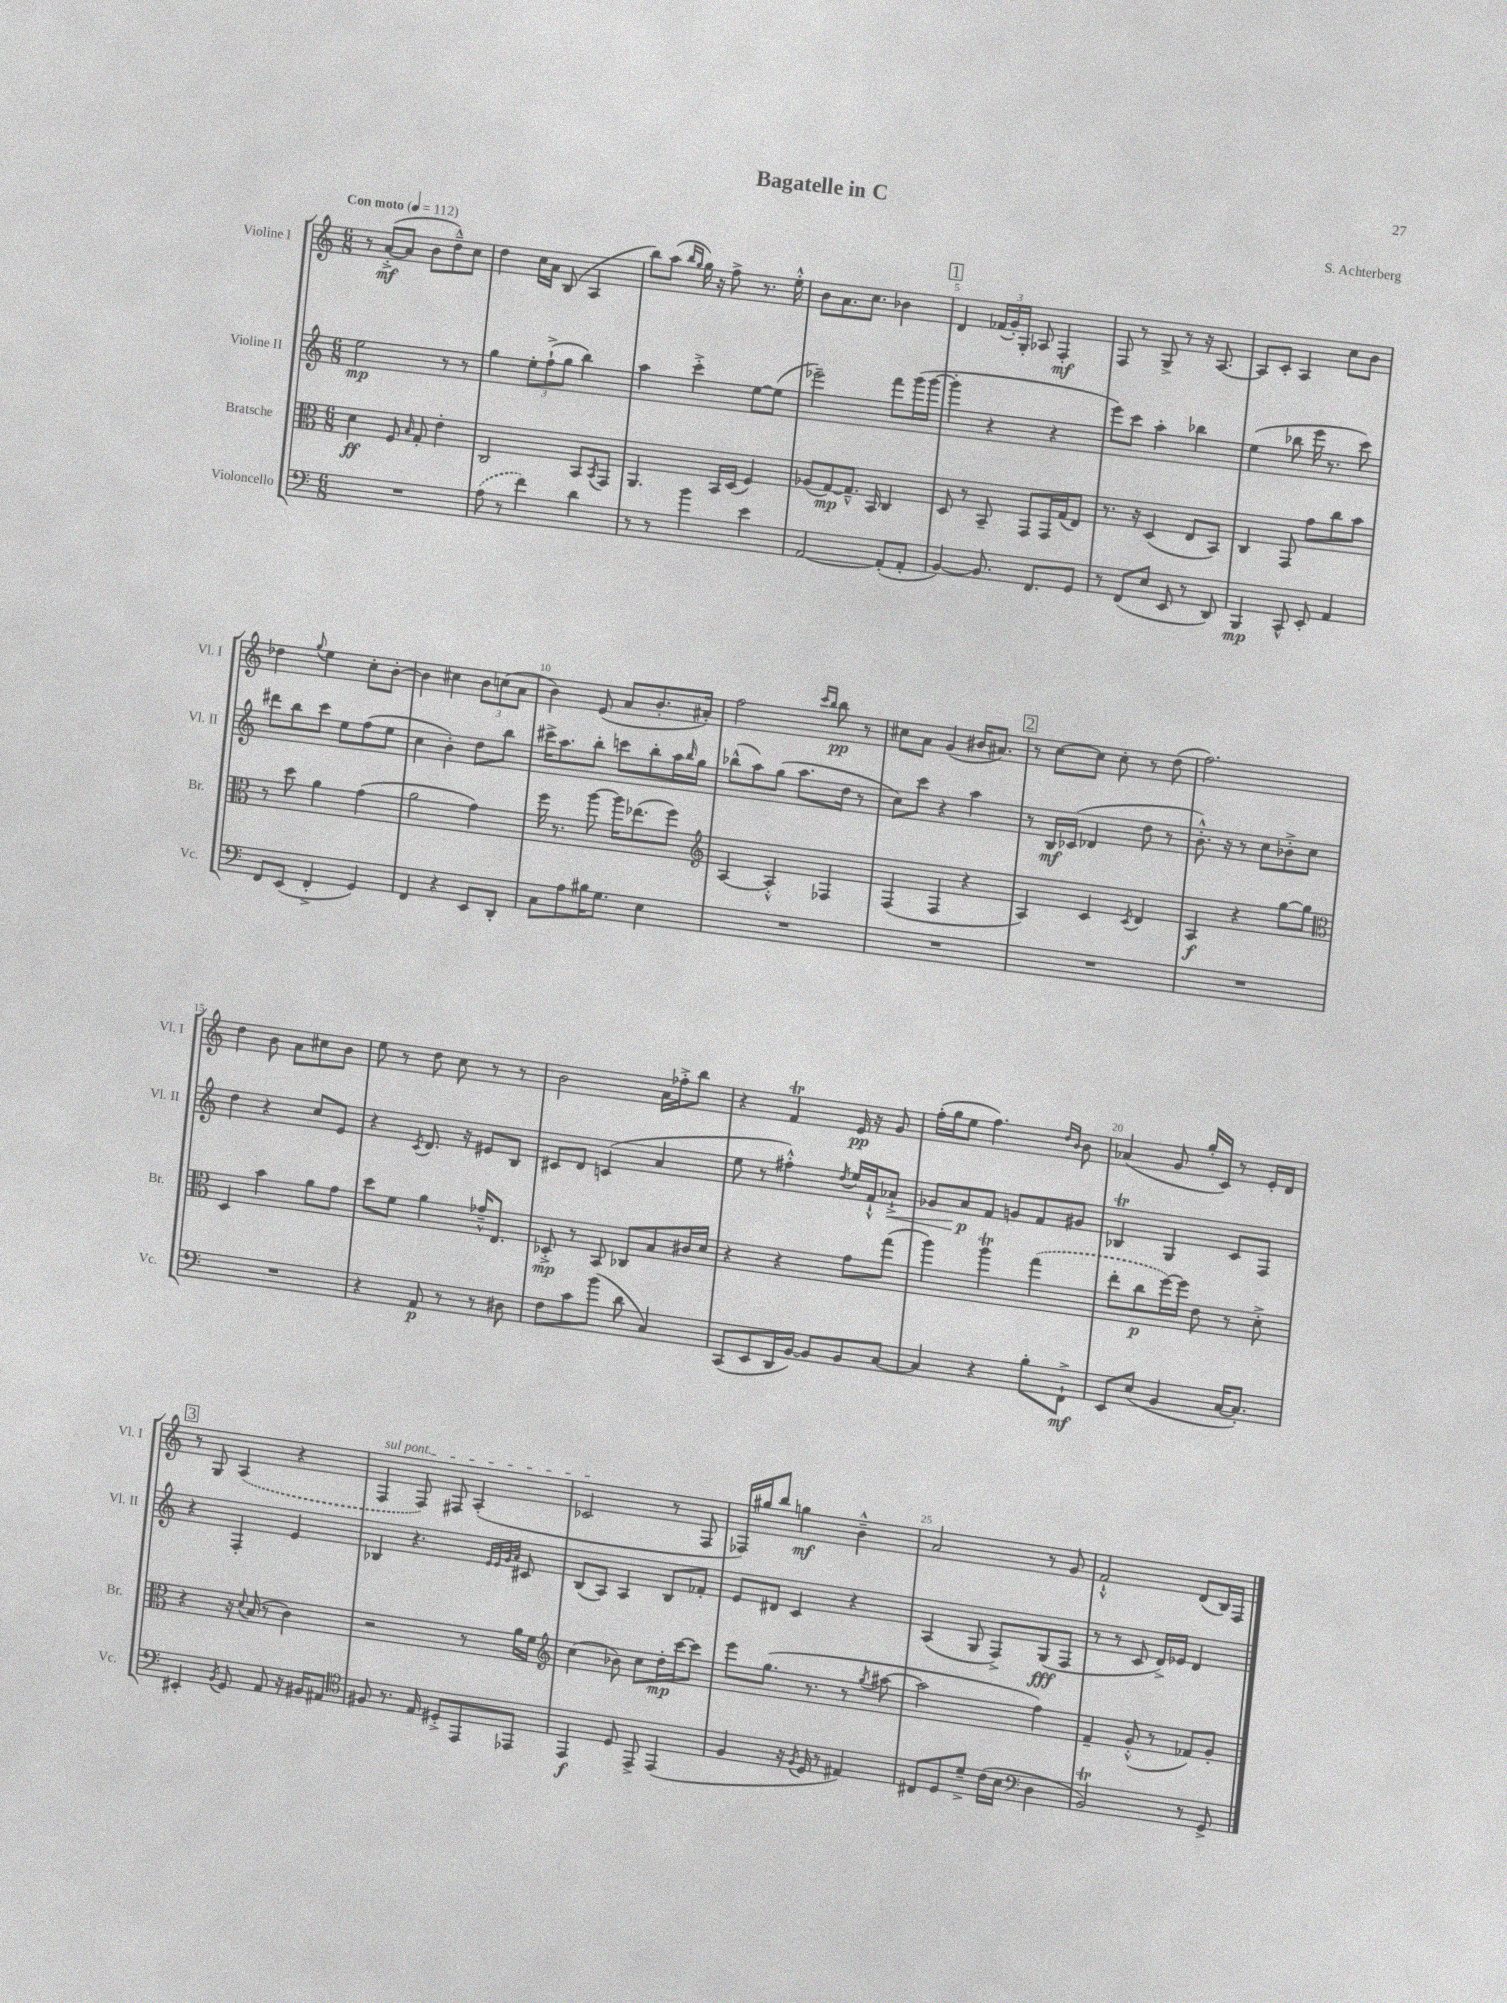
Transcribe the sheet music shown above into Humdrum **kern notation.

**kern	**kern	**kern	**kern
*staff4	*staff3	*staff2	*staff1
*clefF4	*clefC3	*clefG2	*clefG2
*k[]	*k[]	*k[]	*k[]
*M6/8	*M6/8	*M6/8	*M6/8
*MM112	*MM112	*MM112	*MM112
2.r	4d	2ee	8r
.	.	.	([8a'^
.	8F	.	8a]
.	16qqB	.	.
.	8G'	.	8b
.	4e'	8r	8dd~^^)
.	.	8r	8cc
=	=	=	=
(8A	2C	4gg	4dd
8r	.	.	.
4f)	.	12ee'	16cc
.	.	.	16a
.	.	(12ff`^	.
.	.	.	(8B
.	.	12gg	.
4d	8BB	4bb)	4A
.	8qBB	.	.
.	8GG	.	.
=	=	=	=
8r	4.AA	4aa	8bb)
8r	.	.	(8aa
.	.	.	16qqbb
.	.	.	16qqgg
4b	.	4ccc'^	16gg)
.	.	.	16r
.	16BB	.	8ff^
.	(16D	.	.
4e	4F)	[8ee	8.r
.	.	(8ee]	.
.	.	.	16ee'^^
=	=	=	=
[2AA	(8A-	2eee-~)	8b
.	[8G)	.	8.a
.	8.G~^^]	.	.
.	.	.	8.cc
.	16BB	.	.
(8AA']	4C	8fff	4b-
8AA'	.	(16ggg	.
.	.	[16ggg	.
=	=	=	=
[4BB)	8D	4ggg']	4d
.	8r	.	.
8.BB]	8BB~	4r	(24f-
.	.	.	24g')
.	.	.	24G'
.	8GG	.	8A-
8.FF	.	.	.
.	16GG	4r	4F'
.	(16G	.	.
8GG	8E)	.	.
=	=	=	=
8r	8.r	8eee)	8F
(8FF	.	8ccc	8r
.	16r	.	.
8E	(4D	4aa'	8G^
8EE	.	.	8r
8r	8E	4bb-	16r
.	.	.	[8.A
8DD)	8BB)	.	.
=	=	=	=
4BBB	4C	(4ee	8A]
.	.	.	8c'
8CC^^	8GG	8bb-	4A
8EE'	8g	16eee	.
.	.	8.r	.
4AA	8cc	.	8cc
.	8b	8ccc)	8b
=	=	=	=
8FF	8r	8ddd#	4dd-
(8EE	8dd	8bb	.
.	.	.	8qqgg
4FF'^	4a	8ccc	4ee
.	.	8ee	.
4GG)	(4g	(8ff	8cc'
.	.	8ee	[8b'
=	=	=	=
4FF	2a	4cc	4b]
4r	.	4b')	4cc#
8EE	4g)	8dd	12b
.	.	.	(12cc
8DD'	.	8bb	.
.	.	.	12a
=	=	=	=
8C	16ff	16ccc#^	4b)
.	8.r	8.aa	.
8A	.	.	.
16B#	[8aa	8bb'	(8e
8.G	.	.	.
.	16aa]	8ccc	8a
.	(8.ee-	.	.
4E	.	8bb'	8.b'
.	8ff)	16aa	.
.	.	16qqbb	.
.	.	16gg	16a#')
=	=	=	=
*	*clefG2	*	*
2.r	[4A	(8bb-^^	2ff
.	.	8aa)	.
.	4A'^^]	(8gg	.
.	.	8.aa	.
.	.	.	16qqccc
.	.	.	16qqbb
.	4F-	.	8bb
.	.	16dd	.
.	.	8r	8r
=	=	=	=
2.r	(4F	8cc)	8cc#
.	.	8ccc	8a
.	4F	4r	(4g
.	4r	4aa	16b#
.	.	.	8.a#)
=	=	=	=
2.r	4A)	8r	8r
.	.	16B	[8cc
.	.	(16c-	.
.	4c	4d-	8cc]
.	.	.	8cc'
.	8qc	.	.
.	4d	8dd	8r
.	.	8r	(8dd
=	=	=	=
2.r	4A	8.b'^^)	2.ff)
.	.	16r	.
.	4r	8r	.
.	.	8cc	.
.	[8gg	8b-'^	.
.	8gg]	8cc	.
=	=	=	=
*	*clefC3	*	*
2.r	4D	4dd	4dd
.	4b	4r	8b
.	.	.	8a
.	8a	8cc	8cc#
.	8g	8e	8b
=	=	=	=
4r	8dd	4r	8ee
.	8f	.	8r
.	.	8qc	.
8AA	4a	8.d	8dd
8r	.	.	8cc
.	.	16r	.
8r	16g-~^^	8e#	8r
.	8.E	.	.
8D#	.	8B	8r
=	=	=	=
8F	8D-'^	8c#	2b
8c	8r	8d	.
(8b	8BB	(4c	.
8d	8C-	.	.
4C)	8B	4a	16a
.	.	.	16ff-'^
.	16c#	.	8bb
.	16d	.	.
=	=	=	=
(8CC	4r	8ee	4r
8EE	.	8r	.
16DD	4r	4ff#'^^)	4f
[16BB)	.	.	.
8BB]	.	.	.
.	.	8qdd	.
8BB	8g	16ee	16e
.	.	16f`^^	16r
[8C	(8gg	8a-`^	8g
=	=	=	=
4C]	4aa)	8g-	(16ff'
.	.	.	16gg
.	.	8a	8ee
4r	4aa	8f	4.ff)
.	.	8g	.
8B'	(4gg	8f	.
.	.	.	16qqdd
.	.	.	16qqb
8FF`^	.	8g#	8b
=	=	=	=
8EE	8ee'	4B-	(4a-
(8E	8cc	.	.
4BB	[16ff)	4G	8g
.	16ff]	.	.
.	8e	.	16gg'
.	.	.	16c)
[16C	8r	8c	8r
8.C'])	.	.	.
.	8d'^	8F	16e'
.	.	.	16d
=	=	=	=
4EE#'	4r	4r	8r
.	.	.	8G
8qBB	.	.	.
8GG	16r	4F'	(4A
.	8qqd	.	.
.	(16B	.	.
8AA	8r	.	.
16r	4c)	4e	4r
16BB#	.	.	.
8AA#	.	.	.
=	=	=	=
*clefC4	*	*	*
8F#	2r	4B-	4F
8.r	.	.	.
.	.	4.r	8F)
16E	.	.	.
8D#'^	.	.	8F#
8EE	8r	.	(4A'
.	.	32qqe	.
.	.	32qqe	.
.	.	32qqg	.
.	.	32qqa	.
8EE-	16a	8c#	.
.	16f	.	.
=	=	=	=
*	*clefG2	*	*
4EE	(4cc	(8B	2c-
.	.	8A)	.
8D	8b-)	4A	.
8EE^	8cc	.	.
(4EE	16dd'	8B	8r
.	[16ccc	.	.
.	8ccc]	8f-'	8F
=	=	=	=
4F	8eee	8e	16F-)
.	.	.	16gg#
.	(8.gg	8d#	8bb
16r	.	4c	4gg
8qF	.	.	.
16D	8.r	.	.
8r	.	.	.
4E#)	8r	4r	4b~^^
.	8qgg	.	.
.	[8aa#	.	.
=	=	=	=
8C#	2aa#]	(4A	2a
8D	.	.	.
8d~^	.	8G	.
(16c	.	8F^)	.
16B	.	.	.
*clefF4	*	*	*
4D	4ff)	(8G	8r
.	.	8F	8g
=	=	=	=
2BB)	4f~	8r	2f`^^
.	.	8r	.
.	(8g'^^	8c	.
.	8r	16d^)	.
.	.	16e-	.
8r	8f-)	4d	(8d
8GG^	8g'	.	16B)
.	.	.	16F
==	==	==	==
*-	*-	*-	*-
